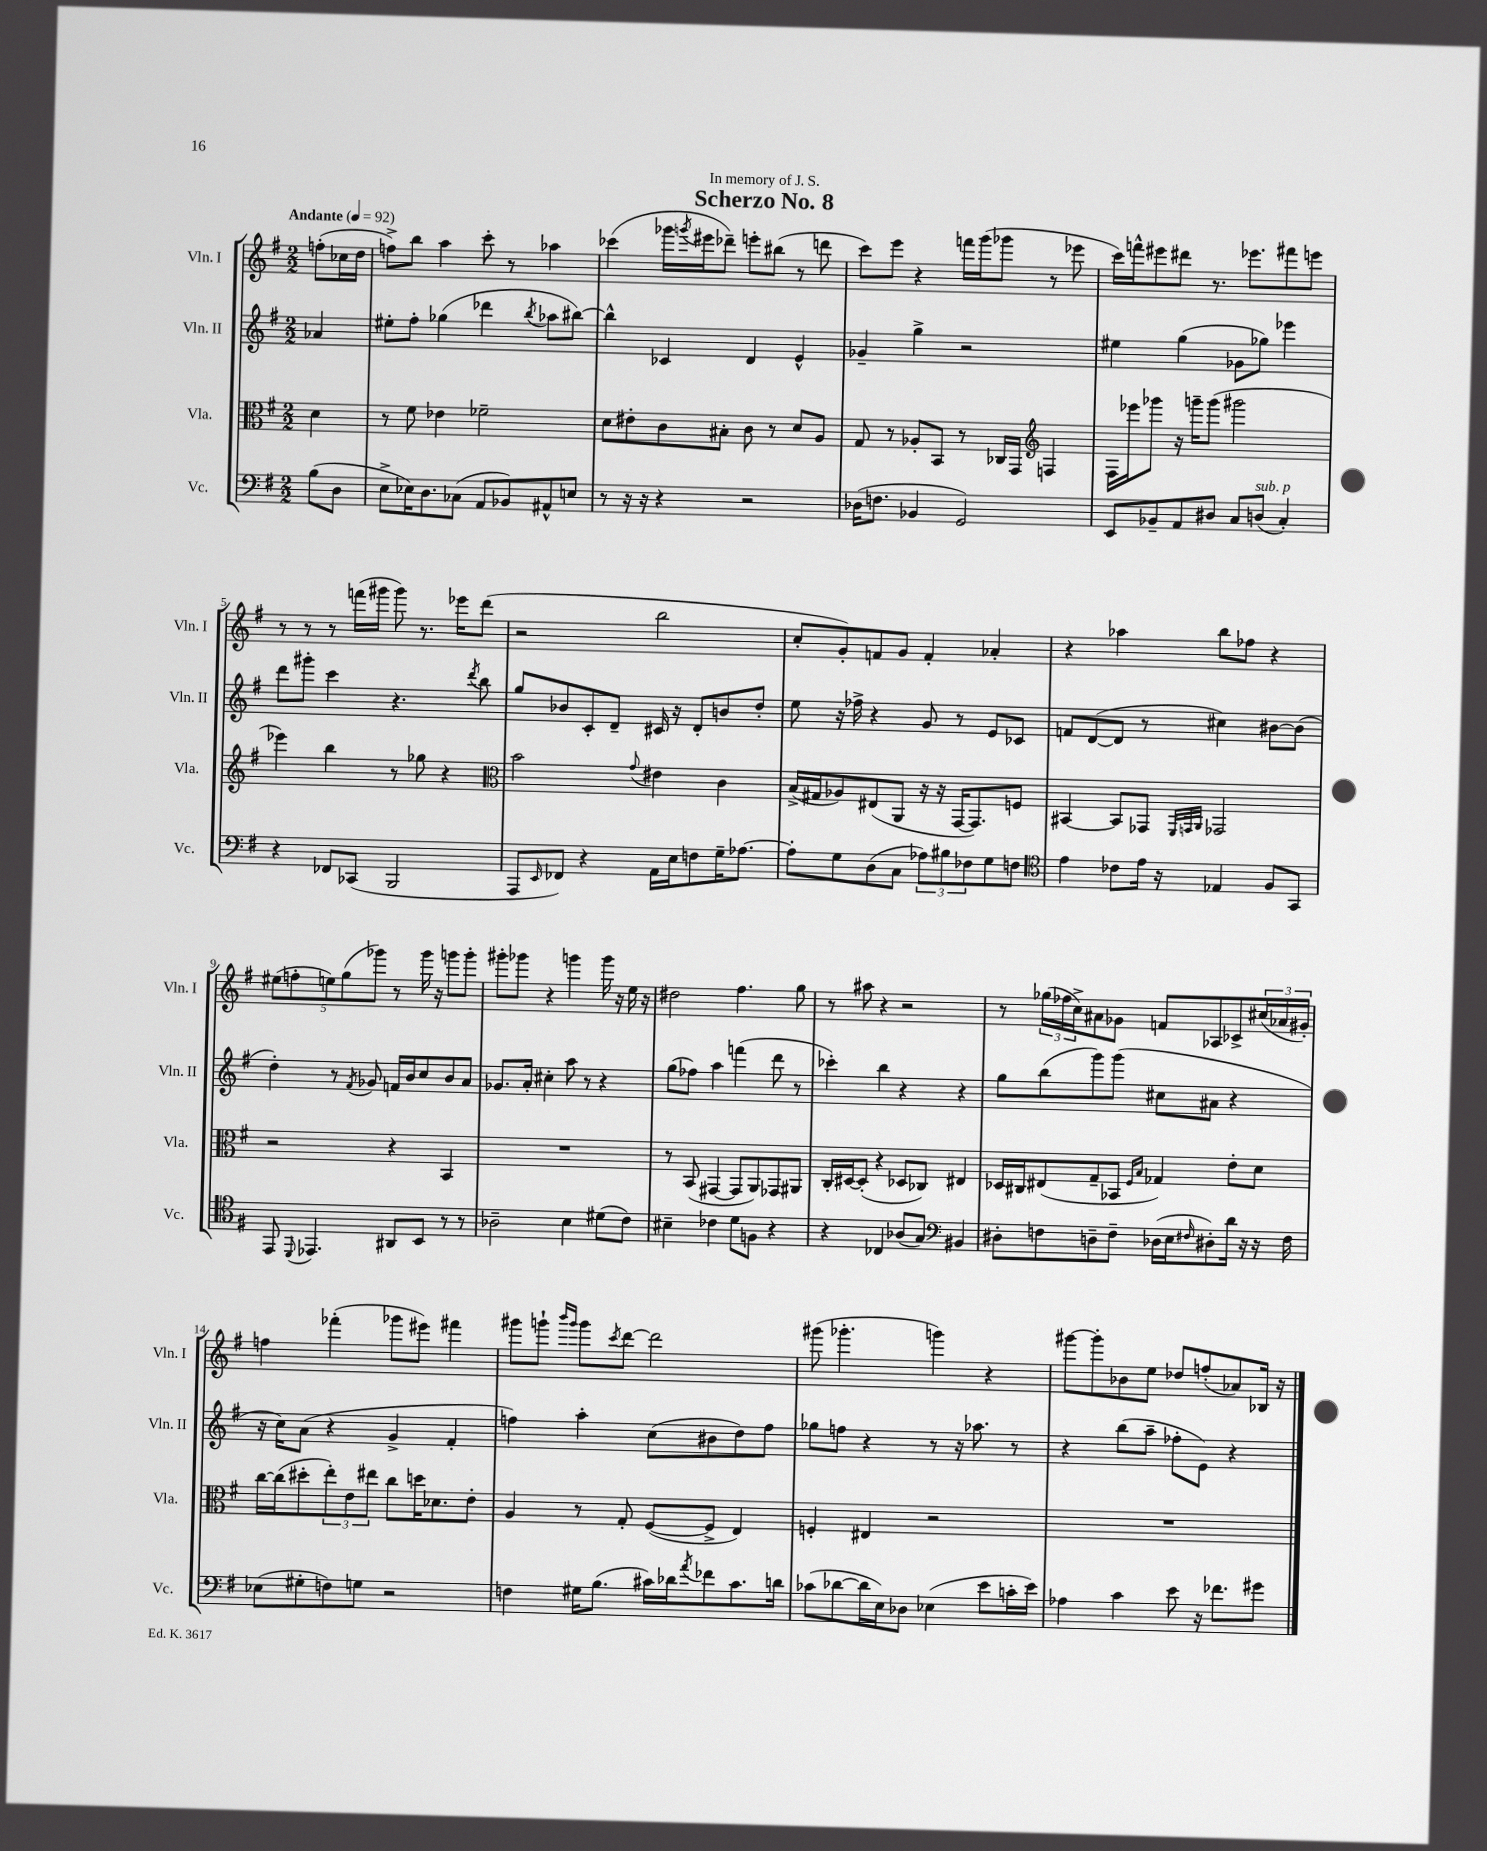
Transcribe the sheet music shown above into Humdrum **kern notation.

**kern	**kern	**kern	**kern
*part4	*part3	*part2	*part1
*staff4	*staff3	*staff2	*staff1
*I"Vc.	*I"Vla.	*I"Vln. II	*I"Vln. I
*I'Vc.	*I'Vla.	*I'Vln. II	*I'Vln. I
*clefF4	*clefC3	*clefG2	*clefG2
*k[f#]	*k[f#]	*k[f#]	*k[f#]
*M2/2	*M2/2	*M2/2	*M2/2
*MM92	*MM92	*MM92	*MM92
=	=	=	=
!	!	!	!LO:TX:a:B:t=Andante
(8B\L	4d\	4a-X/	(8ffn'\L
8D\J	.	.	16cc-X\L
.	.	.	16dd\JJ
=1	=1	=1	=1
8E^\L	8r	8ee#X'\L	8ffn^\L)
16E-X\K)	8f#\	8ff#'\J	8bb\J
8.D\	.	.	.
.	4e-X\	(4gg-X\	4aa\
(8C-X\J	.	.	.
8AA/L	2f-X~\	4ddd-X\	8ccc'\
8BB-X/)	.	.	8r
.	.	8qbb/	.
8AA#X^^/	.	8aa-X\L	4aa-X\
8En/J	.	[8bb#X\J)	.
=2	=2	=2	=2
8r	8d\L	4bb#^^\]	(4ccc-X\
16r	8e#X'\	.	.
16r	.	.	.
4r	8c\	4c-X/	16ggg-X\LL
.	.	.	8qgggn/
.	.	.	16eee#X\J
.	8B#X'\J	.	8ddd-X~\J)
2r	8c\	4d/	8eeen'\L
.	8r	.	(8bb#X\J
.	8d/L	4e^^/	8r
.	8A/J	.	8dddn\
=3	=3	=3	=3
(16D-X\KL	8G/	4g-X~/	8ccc\L)
8.Fn\J	.	.	.
.	8r	.	8eee\J
4BB-X/	8A-X'/L	4gg^\	4r
.	8BB/J	.	.
2GG/)	8r	2r	16fffn\LL
.	.	.	(16ggg\J
.	16C-X/LL	.	8ggg-X\J
.	16GG/JJ	.	.
*	*clefG2	*	*
.	4Fn/	.	8r
.	.	.	8eee-X\
=4	=4	=4	=4
8EE/L	16F#\LL	4ee#X\	16ccc\LL)
.	16eee-X\J	.	16fffn^^\J
8BB-X~/	8ggg-X\J	.	8eee#X\
8AA/	16r	(4gg\	8ddd#X\J
.	16gggn~\KL	.	.
8D#X/J	(8ggg\J	.	8.r
8C/L	2ggg#X\	8g-X\L	.
.	.	.	8.eee-X\L
!LO:TX:a:i:t=sub. p	!	!	!
(8Dn/J	.	8gg-X\J)	.
4C'/)	.	4eee-X\	8fff#X\
.	.	.	8eeen\J
!!LO:LB:g=z
=5	=5	=5	=5
4r	4eee-X\)	8ddd\L	8r
.	.	8ggg#X'\J	8r
8FF-X/L	4bb\	4ccc\	8r
(8CC-X/J	.	.	(16fffn\LL
.	.	.	16ggg#X\JJ
2BBB/	8r	4.r	8ggg#\)
.	8gg-X\	.	8.r
.	4r	.	.
.	.	.	16eee-X\KL
.	.	8qddd/	.
.	.	8bb\	(8ddd\J
=6	=6	=6	=6
*	*clefC3	*	*
8AAA/L	2b\	8gg/L	2r
16qqEE/	.	.	.
8FF-X/J)	.	8b-X/	.
4r	.	8c'/	.
.	.	8d~/J	.
.	8qqg/	.	.
16AA\LL	4e#X\	16c#X/	2bb\
16E\J	.	16r	.
8Fn\	.	8d'/L	.
16G~\K	4c\	8bn/	.
[8.A-X\J	.	.	.
.	.	8dd'/J	.
=7	=7	=7	=7
8A-'\L]	(16B^/LL	8ee\	8cc'/L
.	16G#X/J	.	.
8G\	8A-X/)	16r	8g'/)
.	.	16ff-X^\	.
(8D\	(8E#X/	4r	8fn/
8C\J	8AA/J	.	8g/J
12A-X\L)	16r	8g/	4f'/
.	16r	.	.
12B#X\	.	.	.
.	[16GG/KL	8r	.
12F-X\	.	.	.
.	8.GG/])	.	.
8G\	.	8e/L	4a-X'/
8Fn\J	8Fn/J	8c-X/J	.
=8	=8	=8	=8
*clefC4	*	*	*
4e\	[4BB#X/	8fn/L	4r
.	.	([8d/	.
8c-X\L	8BB#/L]	8d/J]	4aa-X\
16e\Jk	8GG-X/J	8r	.
16r	.	.	.
.	32qqFF#/LLL	.	.
.	32qqGGn/	.	.
.	32qqAA/JJJ	.	.
4E-X/	2GG-X/	4cc#X\)	8bb\L
.	.	.	8ff-X\J
8F#/L	.	[8b#X\L	4r
8GG/J	.	(8b#\J]	.
!!LO:LB:g=z
=9	=9	=9	=9
8EE/	2r	4dd'\)	(10ee#X\L
.	.	.	10ffn'\
8qqDD/	.	.	.
4.EE-X/	.	.	.
.	.	.	10een\)
.	.	8r	.
.	.	.	(10gg\
.	.	8qf#/	.
.	.	8g-X/	.
.	.	.	10ggg-X\J)
8AA#X/L	4r	16fn/LL	8r
.	.	16b/J	.
8BB/J	.	8cc/	16ggg-\
.	.	.	16r
8r	4BB/	8b/	8gggn\L
8r	.	8a/J	8ggg'\J
=10	=10	=10	=10
2A-X~\	1r	8.g-X/L	8ggg#X'\L
.	.	.	8ggg-X\J
.	.	16a'/Jk	.
.	.	4cc#X'\	4r
4B\	.	8aa\	4gggn\
.	.	8r	.
(8d#X\L	.	4r	16ggg\
.	.	.	16r
8c\J)	.	.	16ee\
.	.	.	16r
=11	=11	=11	=11
4B#X~\	8r	(8gg\L	2dd#X\
.	(8BB/	8ff-X\J)	.
4c-X\	[4GG#X/	4aa\	.
8d\L	8GG#/L]	(4fffn\	4.ff#\
8Fn\J	8AA/)	.	.
4r	8GG-X/	8ddd\	.
.	8AA#X/J	8r	8gg\
=12	=12	=12	=12
4r	16C'/LL	4ccc-X'\)	8r
.	[16D#X/J	.	.
.	(8D#'/J]	.	8aa#X\
4C-X/	4r	4bb\	4r
(8A-X/L	8D-X/L	4r	2r
8G/J)	8C-X/J)	.	.
*clefF4	*	*	*
4BB#X/	4E#X/	4r	.
=13	=13	=13	=13
8D#X'\L	16D-X/LL	8gg\L	8r
.	16C#X/J	.	.
8Fn\	(8E#X/	(8bb\	(24gg-X\LL
.	.	.	24ff-X\
.	.	.	24cc^\J)
8Dn~\	8G~/	8ggg\)	8a#X\
8F~\J	8BB-X/J	(8ggg\J	8g-X\J
.	16qqF#/LL	.	.
.	16qqB/JJ	.	.
(16D-X\LL	4G-X/)	8cc#X\L	8fn/L
16E\J	.	.	.
16qqF#X/	.	.	.
8D#X'\)	.	8a#X\J	8A-X/
16d\Jk	8e'\L	4r	8c-X^/
16r	.	.	.
16r	8d\J	.	(24cc#X/L
.	.	.	24a-X/
16F#\	.	.	.
.	.	.	24g#X'/JJ)
!!LO:LB:g=z
=14	=14	=14	=14
(8E-X\L	[16cc\LL	16r	4ffn\
.	(16cc\J]	16cc\KL)	.
8G#X'\	8dd#X'\	(8a\J	.
8Fn\)	12ee'\)	4r	(4fff-X'\
.	12e\	.	.
8Gn\J	.	.	.
.	12ee#X\J	.	.
2r	8cc\L	4g^/	8ggg-X\L
.	16ddn\K	.	8eee#X\J)
.	8.d-X\	.	.
.	.	4f#'/	4fff#X\
.	8e'\J	.	.
=15	=15	=15	=15
4Fn\	4A/	4ffn\)	8ggg#X\L
.	.	.	8gggn`\J
.	.	.	16qqbbb/LL
.	.	.	16qqggg/JJ
16G#X\KL	8r	4aa'\	8ggg\L
(8.B\J	.	.	.
.	.	.	8qccc/
.	8G'/	.	[8ddd\J
16c#X\LL)	([8F#/L	(8cc\L	2ddd\]
16d-X\J	.	.	.
8qa/	.	.	.
8f-X\	8F#^/J]	8b#X\	.
8.c#\	4E/)	8dd\)	.
.	.	8ff\J	.
16dn\Jk	.	.	.
=16	=16	=16	=16
(8c-X\L	4Fn'/	8gg-X\L	(8ggg#X\
[8d-X\	.	8ffn\J	4.ggg-X'\
16d-\L]	4E#X/	4r	.
16E\J)	.	.	.
8D-X\J	.	.	.
(4E-X\	2r	8r	4gggn\)
.	.	16r	.
.	.	8.aa-X\	.
8e\L	.	.	4r
16cn'\L	.	8r	.
16e\JJ)	.	.	.
=17	=17	=17	=17
4A-X\	1r	4r	[8ggg#X\L
.	.	.	8ggg#'\]
4c\	.	(8bb\L	8b-X\
.	.	8aa~\J	8ee\J
8e\	.	8ff-X'\L	8dd-X/L
16r	.	8e\J)	(8ffn'/
8.f-X\L	.	.	.
.	.	4r	8a-X/)
8g#X\J	.	.	16B-X/Jk
.	.	.	16r
==	==	==	==
*-	*-	*-	*-
